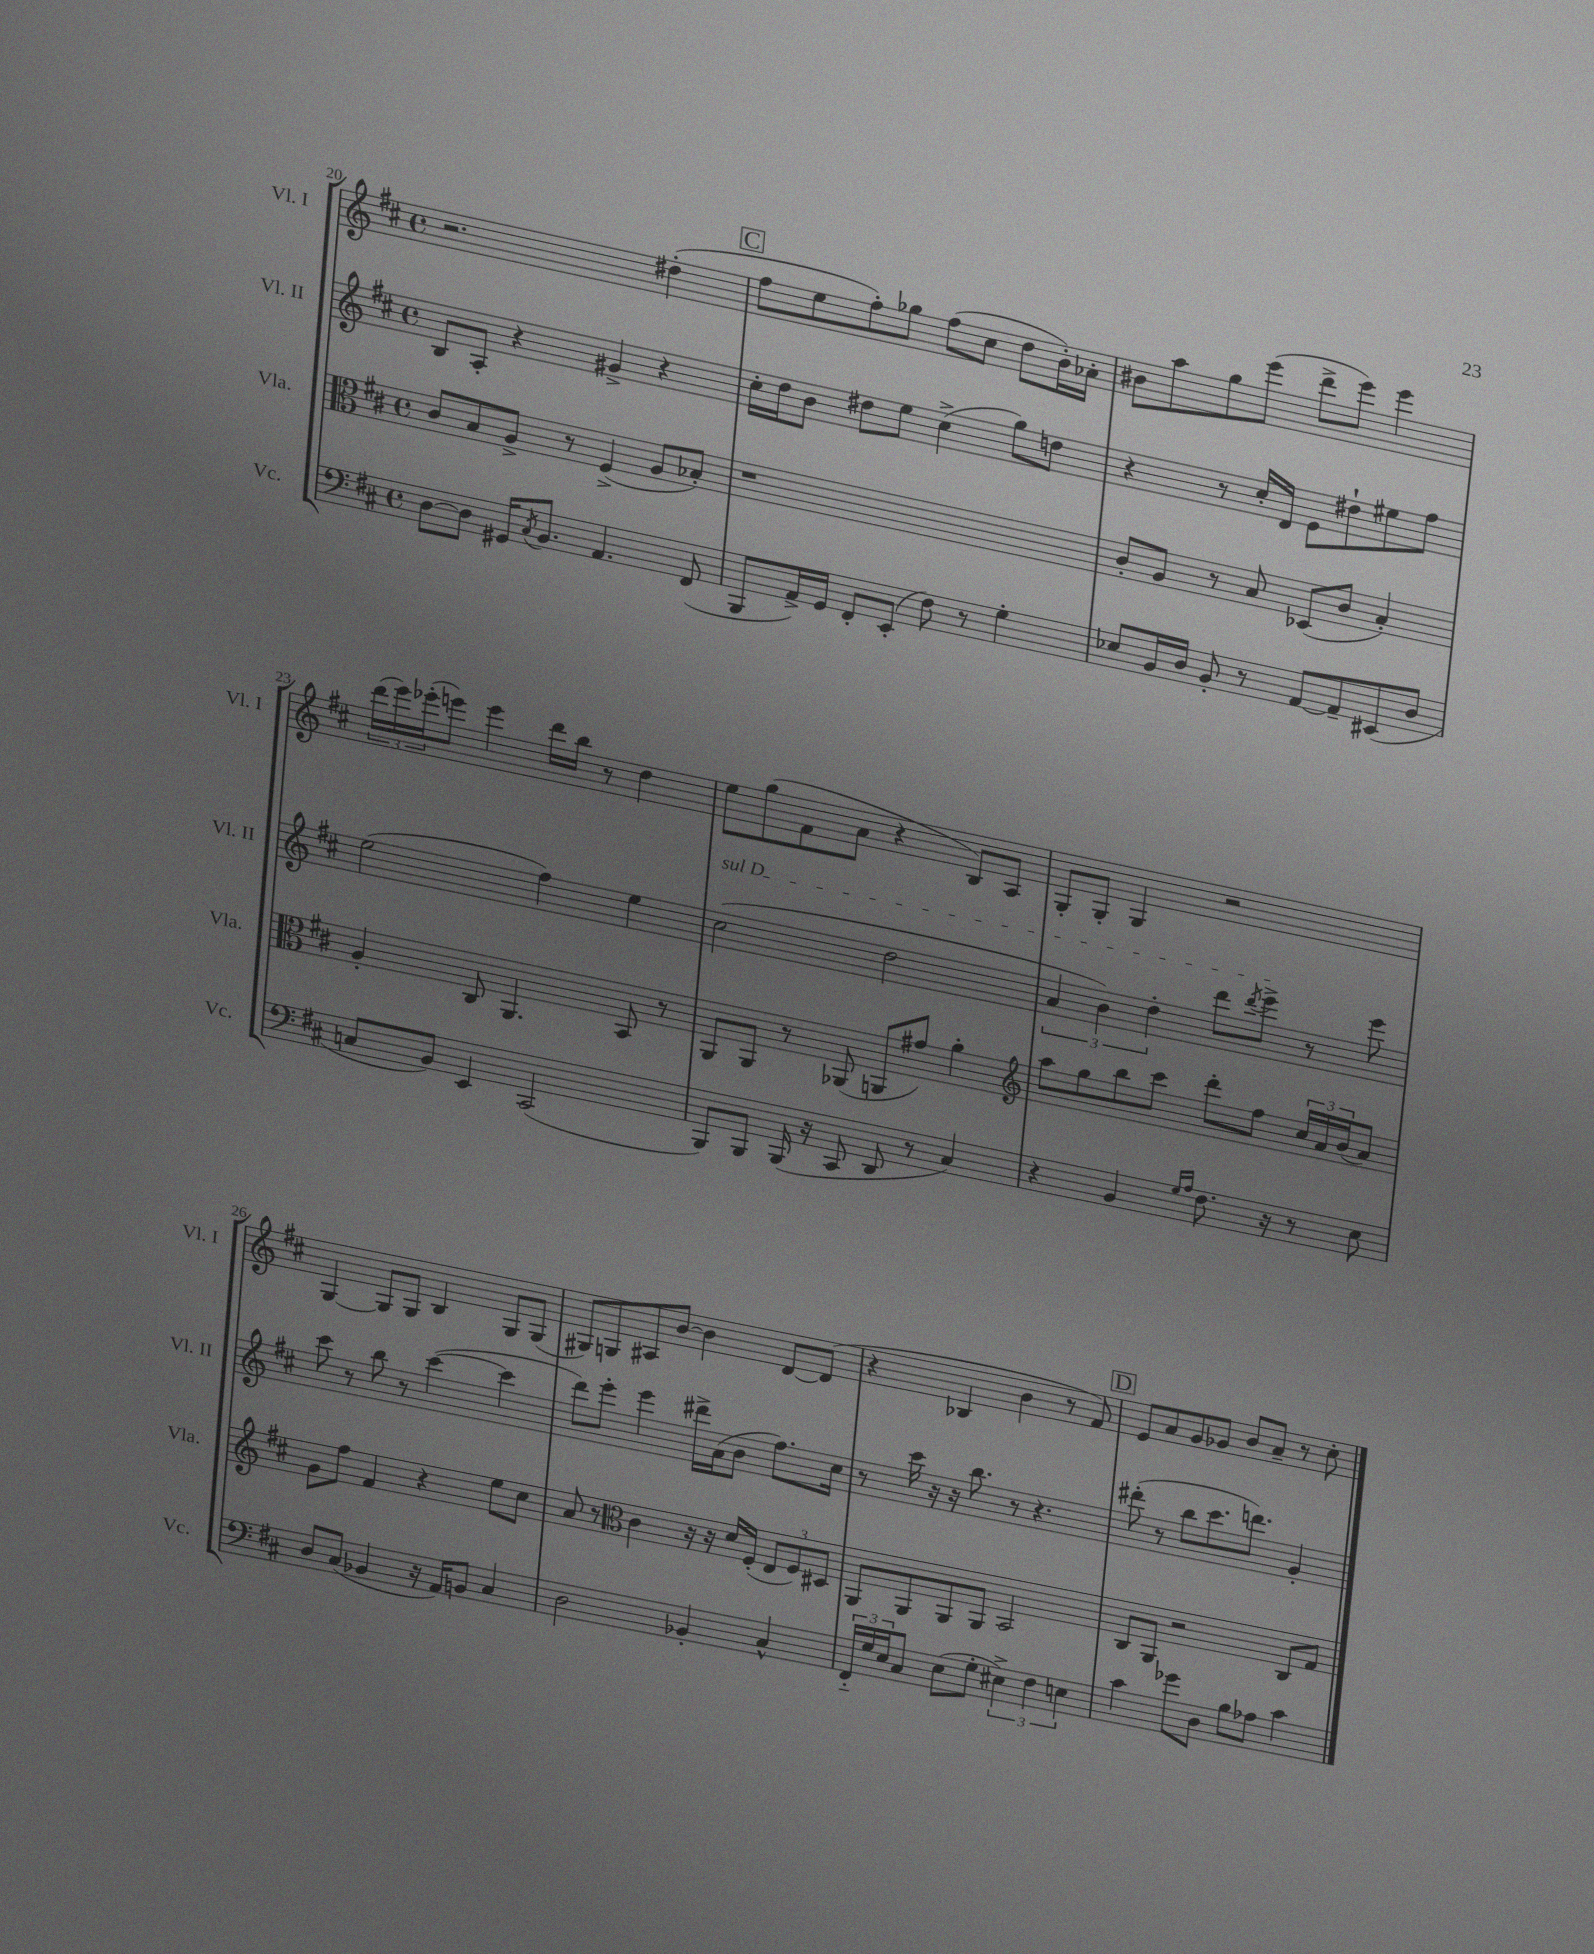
<<
\new StaffGroup <<
\new Staff = "s0" \with { instrumentName = "Vl. I" shortInstrumentName = "Vl. I" } {
    \clef treble \key d \major \defaultTimeSignature \time 4/4
    r2. dis''4-.( |
    \mark \markup { \box "C" } fis''8 e''8 fis''8-.) ges''8 fis''8( cis''8 d''8 b'16-.) aes'16-. |
    bis'8 a''8 g''8 e'''8( d'''8-> e'''8) e'''4 |
    \tuplet 3/2 { d'''16( e'''16) ees'''16-.( } e'''8) e'''4 d'''16 b''16 r8 d''4 |
    e''8 g''8( fis'8 a'8 r4 b8) a8 |
    g8-. g8-. g4 r2 |
    g4~ g8 g8 b4 g8 g8( |
    gis8) g8 ais8 b'8~ b'4 d'8~ d'8( |
    r4 bes4 b'4 r8 fis'8) |
    \mark \markup { \box "D" } e'8 a'8 g'8 ges'8 b'8 a'8-- r8 cis''8-. \bar "|." |
}
\new Staff = "s1" \with { instrumentName = "Vl. II" shortInstrumentName = "Vl. II" } {
    \clef treble \key d \major \defaultTimeSignature \time 4/4
    b8 a8-. r4 gis'4-> r4 |
    \mark \markup { \box "C" } cis''16-. d''16 b'8 dis''8 e''8 cis''4->( g''8) d''8 |
    r4 r8 cis''16-. d'16 e'8 dis''8-! eis''8 fis''8 |
    e''2( fis''4) e''4 |
    \once \override TextSpanner.bound-details.left.text = \markup { \italic "sul D" } cis''2\startTextSpan( d''2 |
    \tuplet 3/2 { a'4 b'4) d''4-. } d'''8 \acciaccatura { d'''8 } e'''8->\stopTextSpan r8 e'''8 |
    cis'''8 r8 b''8 r8 cis'''4~( cis'''4 |
    d'''8) e'''8-. e'''4 dis'''16-> a'16( b'8 fis''8.) cis''16 |
    r8 cis'''16 r16 r16 b''8. r8 r4. |
    \mark \markup { \box "D" } dis'''8-.( r8 b''8 cis'''8. d'''8.) g'4-. \bar "|." |
}
\new Staff = "s2" \with { instrumentName = "Vla." shortInstrumentName = "Vla." } {
    \clef alto \key d \major \defaultTimeSignature \time 4/4
    cis'8 b8 a8-> r8 fis4->( a8 bes8-.) |
    \mark \markup { \box "C" } r1 |
    cis'8-. a8 r8 b8 des8( cis'8 b4-.) |
    a4-. cis8 a,4. b,8 r8 |
    a,8 a,8 r8 aes,8( a,8 gis'8) a'4-. |
    \clef treble a''8 g''8 b''8 cis'''8 d'''8-. fis''8 \tuplet 3/2 { cis''16 a'16 b'16( } a'8) |
    g'8 fis''8 fis'4 r4 e''8 cis''8 |
    a'8 r8 \clef alto cis'4 r16 r16 d'16 fis16-.( \tuplet 3/2 { e8 fis8) dis8 } |
    a,8 a,8 a,8 a,8 b,2 |
    \mark \markup { \box "D" } cis8 a,8 r2 cis8 g8 \bar "|." |
}
\new Staff = "s3" \with { instrumentName = "Vc." shortInstrumentName = "Vc." } {
    \clef bass \key d \major \defaultTimeSignature \time 4/4
    d8~ d8 gis,16 \acciaccatura { cis8 } b,8. a,4. fis,8( |
    \mark \markup { \box "C" } b,,8 a,16->) g,16 fis,8-. e,8-.( fis8) r8 g4-. |
    ees8 b,16 d16 b,8-. r8 a,8~ a,8-- eis,8( d8 |
    c8 b,8) e,4 cis,2( |
    b,,8) b,,8 b,,16( r16 cis,8 d,8 r8 cis4) |
    r4 b,4 \grace { g16 a16 } fis8. r16 r8 e8 |
    d8 cis8( bes,4 r16 a,16) b,8 cis4 |
    d2 bes,4-. cis4-^ |
    \tuplet 3/2 { fis,16-_ g16 e16 } cis8 e8( g8-. \tuplet 3/2 { eis4->) fis4 e4 } |
    \mark \markup { \box "D" } cis'4 ges'8 d8 b8 aes8 cis'4 \bar "|." |
}
>>
>>
\layout { \context { \Score currentBarNumber = #20 } }
